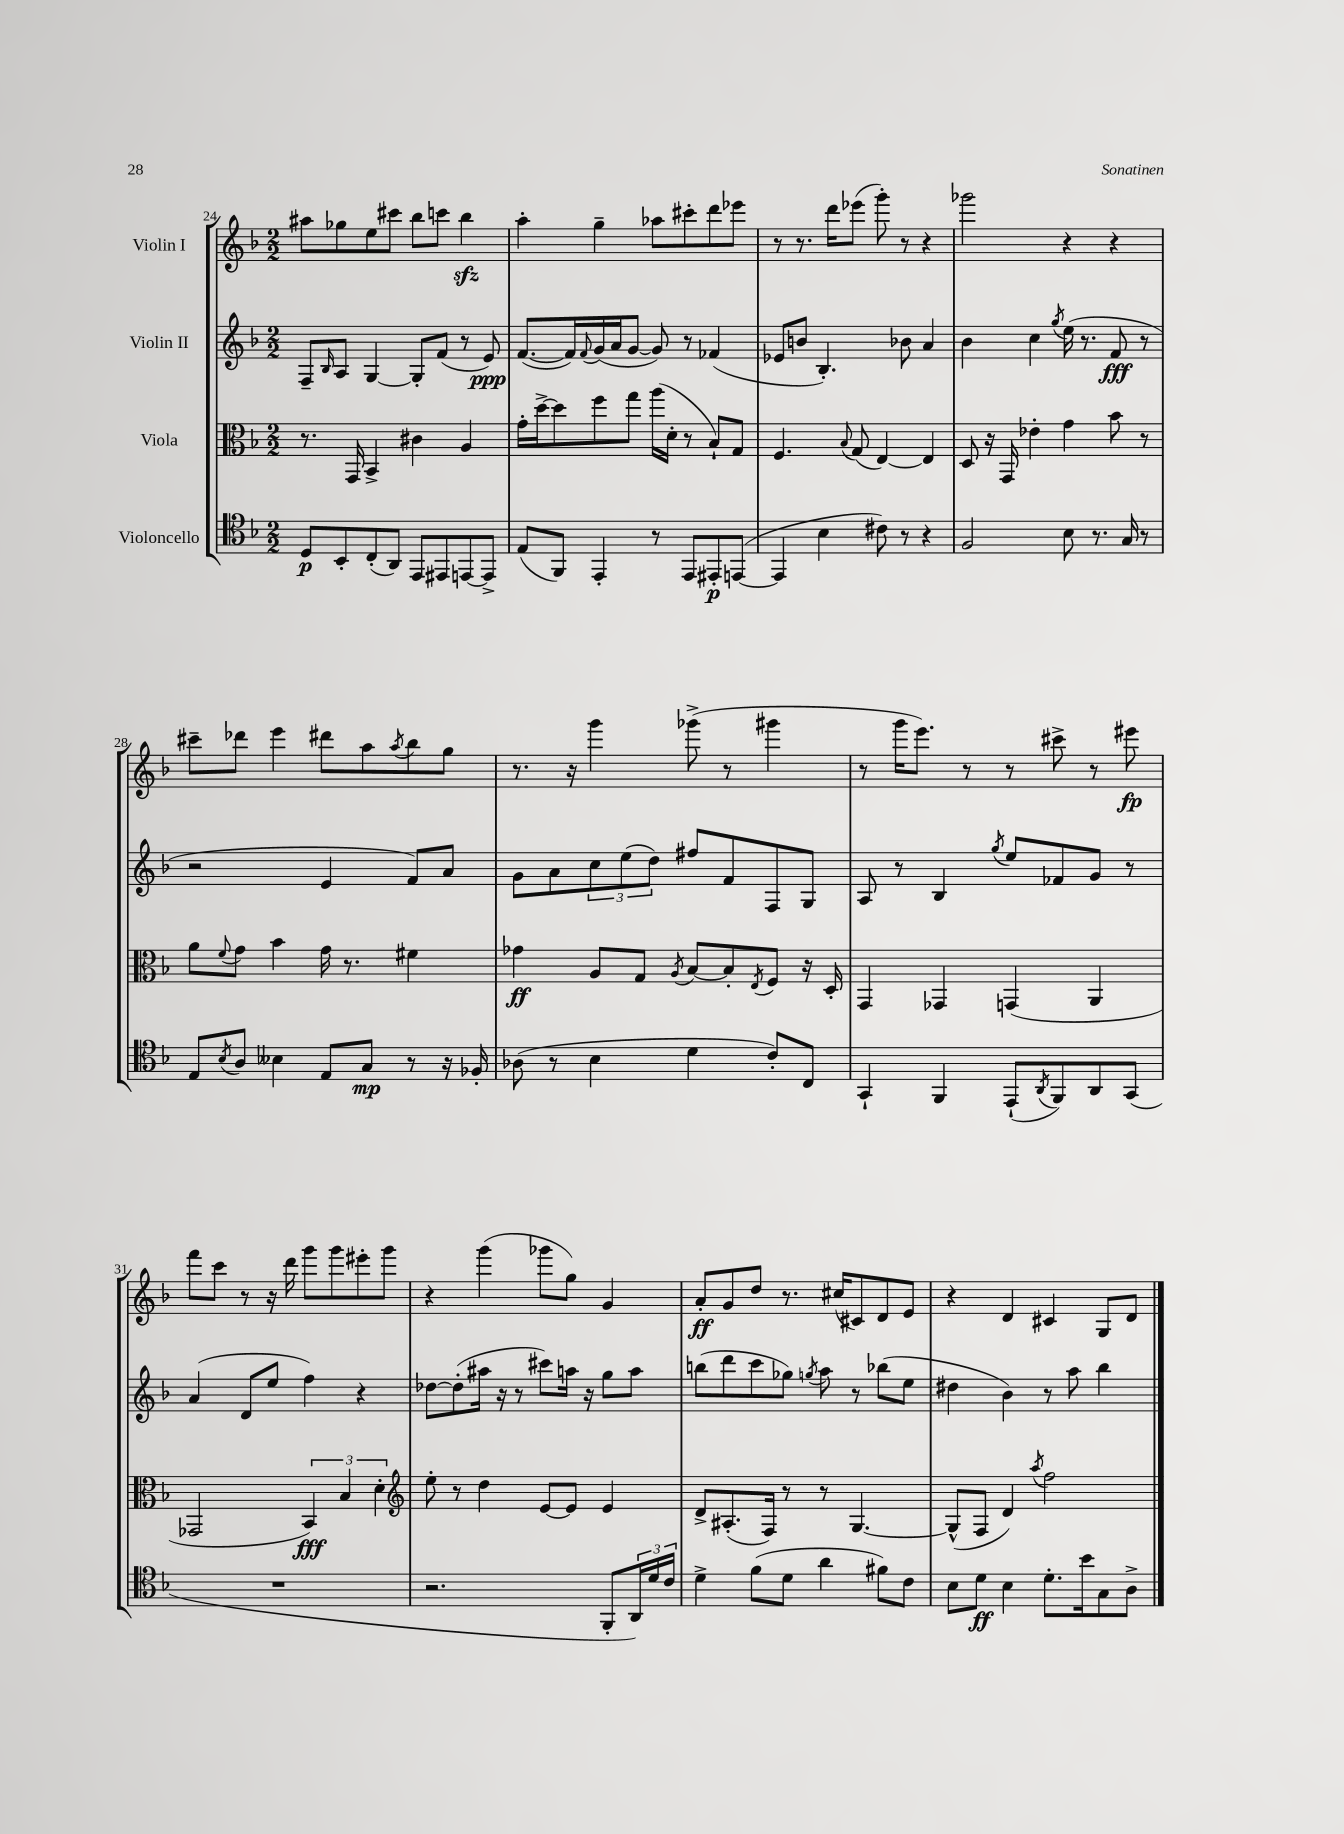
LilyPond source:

<<
\new StaffGroup <<
\new Staff = "s0" \with { instrumentName = "Violin I" } {
    \clef treble \key f \major \numericTimeSignature \time 2/2
    ais''8 ges''8 e''8 cis'''8 bes''8 c'''8 bes''4\sfz |
    a''4-. g''4-- aes''8 cis'''8-. d'''8 ees'''8 |
    r8 r8. d'''16 ees'''8( g'''8-.) r8 r4 |
    ges'''2 r4 r4 |
    cis'''8-- des'''8 e'''4 dis'''8 a''8 \acciaccatura { a''8 } bes''8 g''8 |
    r8. r16 g'''4 ges'''8->( r8 gis'''4 |
    r8 g'''16 e'''8.) r8 r8 cis'''8-> r8 eis'''8\fp |
    f'''8 c'''8 r8 r16 d'''16 g'''8 g'''8 eis'''8-. g'''8 |
    r4 g'''4( ges'''8 g''8) g'4 |
    a'8-.\ff g'8 d''8 r8. cis''16( cis'8) d'8 e'8 |
    r4 d'4 cis'4 g8 d'8 \bar "|." |
}
\new Staff = "s1" \with { instrumentName = "Violin II" } {
    \clef treble \key f \major \numericTimeSignature \time 2/2
    f8-- \grace { bes16 } a8 g4~ g8-. f'8( r8 e'8\ppp) |
    f'8.~( f'16) \appoggiatura { f'8 } g'16( a'16 g'8~ g'8) r8 fes'4( |
    ees'8 b'8 bes4.-.) bes'8 a'4 |
    bes'4 c''4 \acciaccatura { g''8 } e''16( r8. f'8\fff r8 |
    r2 e'4 f'8) a'8 |
    g'8 a'8 \tuplet 3/2 { c''8 e''8( d''8) } fis''8 f'8 f8 g8 |
    a8 r8 bes4 \acciaccatura { g''8 } e''8 fes'8 g'8 r8 |
    a'4( d'8 e''8 f''4) r4 |
    des''8~ des''8-.( ais''16 r16 r8 cis'''8) a''16 r16 g''8 a''8 |
    b''8( d'''8 c'''8 ges''8) \acciaccatura { g''8 } a''8 r8 bes''8( e''8 |
    dis''4 bes'4) r8 a''8 bes''4 \bar "|." |
}
\new Staff = "s2" \with { instrumentName = "Viola" } {
    \clef alto \key f \major \numericTimeSignature \time 2/2
    r8. g,16 bes,4-> cis'4 a4 |
    g'16-. d''16~-> d''8 f''8 g''8 a''16( d'16-. r8 bes8-!) g8 |
    f4. \appoggiatura { bes8 } g8( e4~) e4 |
    d8 r16 g,16 ees'4-. g'4 bes'8 r8 |
    a'8 \appoggiatura { f'8 } g'8 bes'4 g'16 r8. fis'4 |
    ges'4\ff a8 g8 \acciaccatura { a8 } bes8~ bes8-. \acciaccatura { e8 } f8 r16 d16-. |
    g,4 ges,4 g,4( a,4 |
    ges,2 \tuplet 3/2 { bes,4\fff) bes4 d'4-. } |
    \clef treble e''8-. r8 d''4 e'8~ e'8 e'4 |
    d'8-> ais8.-.( f16) r8 r8 g4.~ |
    g8-^( f8 d'4) \acciaccatura { a''8 } f''2 \bar "|." |
}
\new Staff = "s3" \with { instrumentName = "Violoncello" } {
    \clef tenor \key f \major \numericTimeSignature \time 2/2
    d8\p bes,8-. c8-.( a,8) e,8 eis,8 e,8~ e,8-> |
    e8( f,8) e,4-. r8 e,8 eis,8-.\p e,8~( |
    e,4 bes4 cis'8) r8 r4 |
    f2 bes8 r8. g16 r8 |
    e8 \acciaccatura { bes8 } a8 beses4 e8 g8\mp r8 r16 fes16-. |
    aes8( r8 bes4 d'4 c'8-.) c8 |
    g,4-! f,4 e,8-!( \acciaccatura { a,8 } f,8) a,8 g,8( |
    R1 |
    r2. f,8-. \tuplet 3/2 { a,16) d'16 c'16 } |
    d'4-> f'8( d'8 a'4 fis'8) c'8 |
    bes8 d'8\ff bes4 d'8.-. bes'16 g8 a8-> \bar "|." |
}
>>
>>
\layout { \context { \Score currentBarNumber = #24 } }
